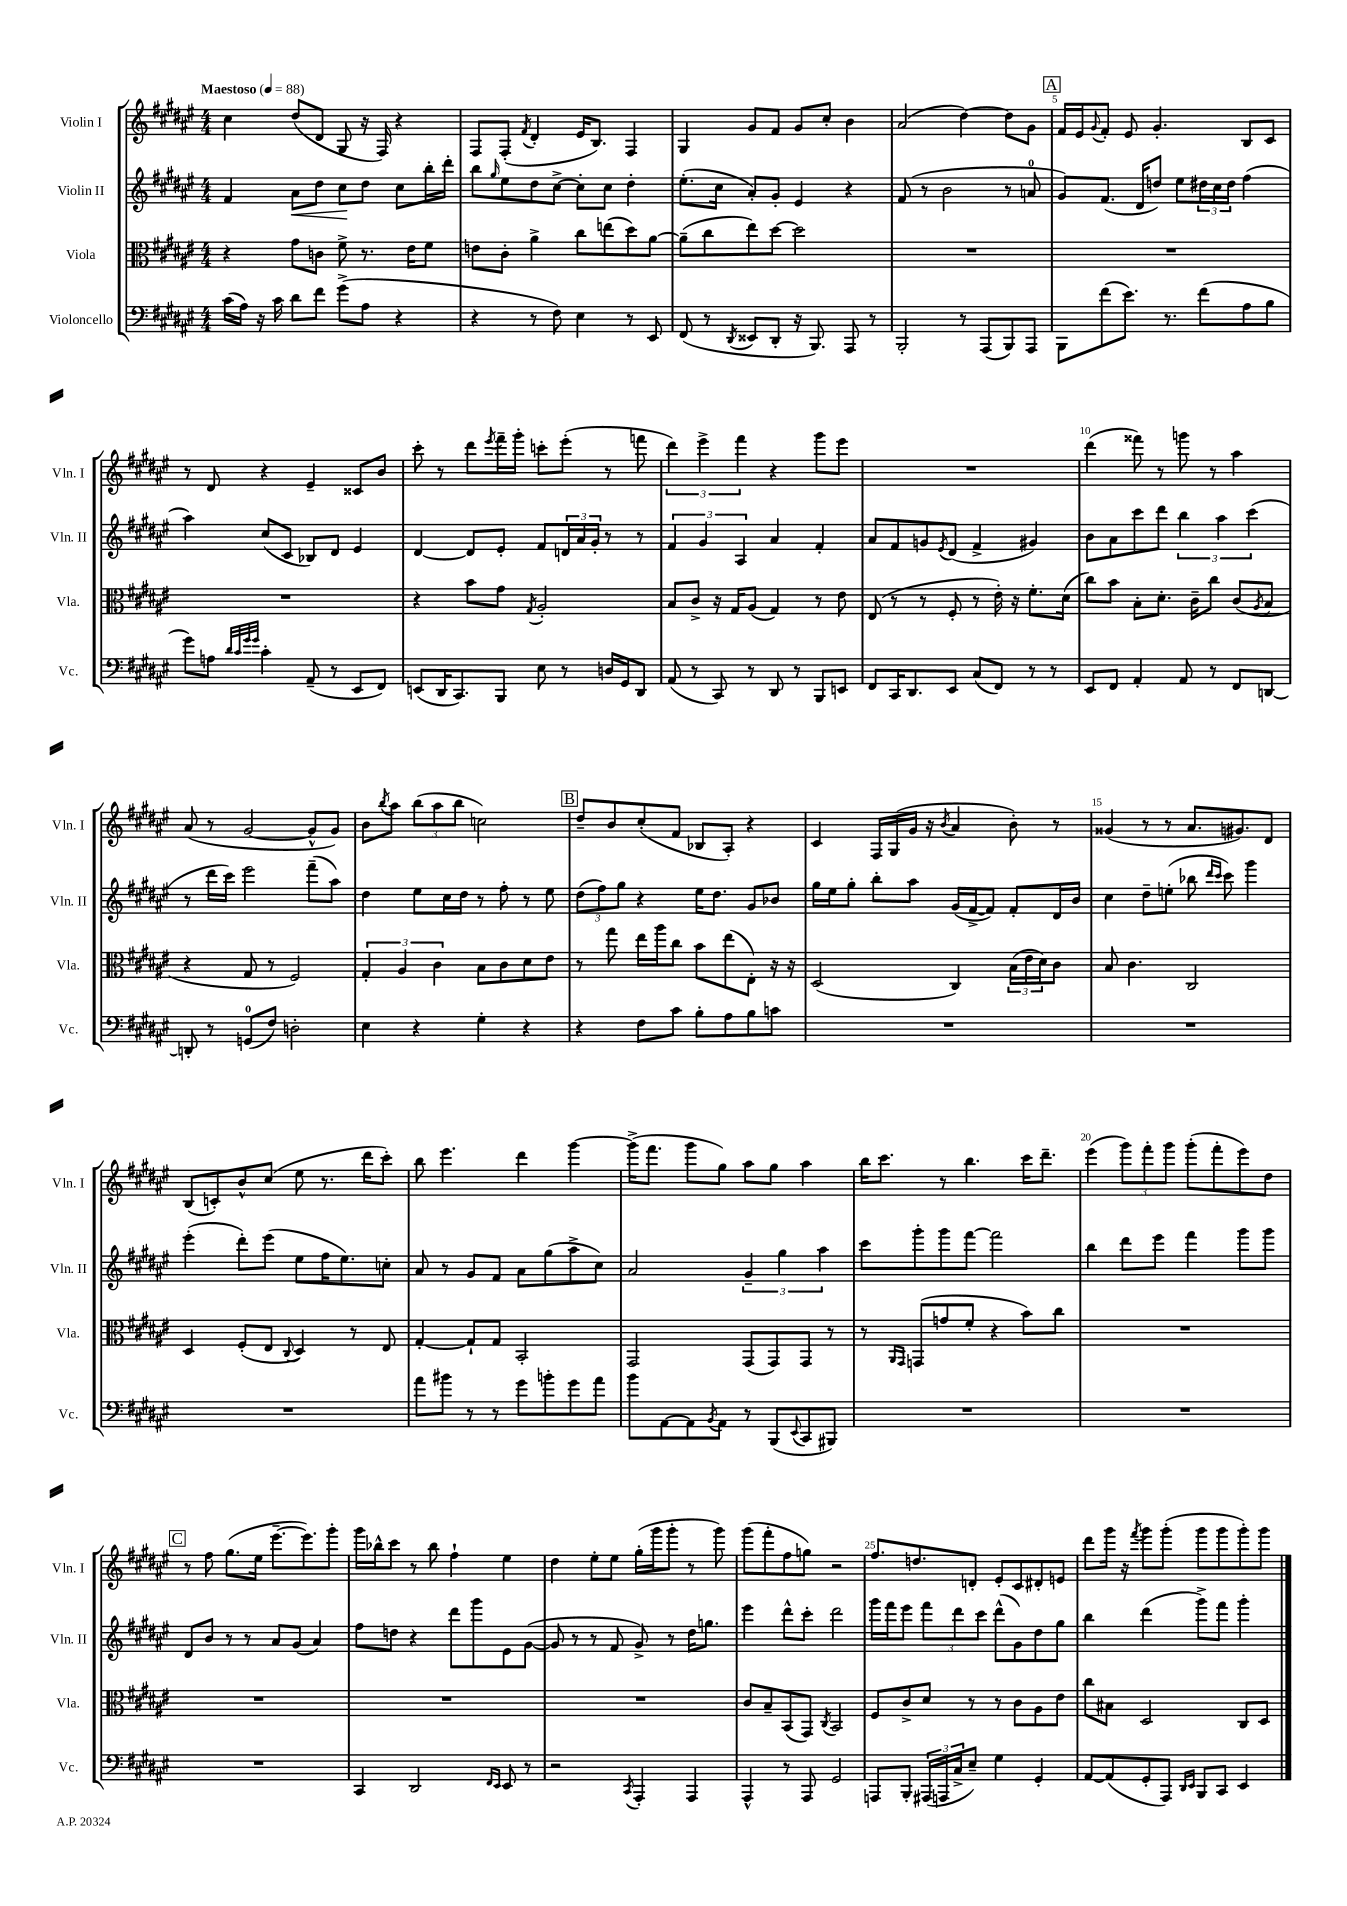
<<
\new StaffGroup <<
\new Staff = "s0" \with { instrumentName = "Violin I" shortInstrumentName = "Vln. I" } {
    \clef treble \key fis \major \numericTimeSignature \time 4/4 \tempo "Maestoso" 4 = 88
    cis''4 dis''8( dis'8 gis8 r16 fis16) r4 |
    fis8 fis8-.( \acciaccatura { fis'8 } dis'4-. eis'16 b8.) fis4 |
    gis4 gis'8 fis'8 gis'8 cis''8-. b'4 |
    ais'2( dis''4~) dis''8 gis'8 |
    \mark \markup { \box "A" } fis'16 eis'16 \appoggiatura { gis'8 } fis'8-. eis'8 gis'4.-. b8 cis'8 |
    r8 dis'8 r4 eis'4-- cisis'8 b'8 |
    cis'''8-. r8 dis'''8 \acciaccatura { eis'''8 } fis'''16-- gis'''16-. c'''8-. eis'''8-.( r8 f'''8 |
    \tuplet 3/2 { dis'''4) eis'''4-> fis'''4 } r4 gis'''8 eis'''8 |
    R1 |
    dis'''4( fisis'''8) r8 g'''8 r8 ais''4 |
    ais'8( r8 gis'2~ gis'8-^ gis'8) |
    b'8 \acciaccatura { b''8 } ais''8 \tuplet 3/2 { b''8( ais''8 b''8 } c''2) |
    \mark \markup { \box "B" } dis''8-- b'8 cis''8-.( fis'8 bes8 ais8-.) r4 |
    cis'4 fis16 gis16( gis'16 r16 \acciaccatura { b'8 } ais'4 b'8-.) r8 |
    gisis'4( r8 r8 ais'8. gis'8.) dis'8 |
    b8( c'8-.) b'8-^ cis''8( eis''8 r8. dis'''16 cis'''8-.) |
    b''8 eis'''4. dis'''4 gis'''4~ |
    gis'''16->( fis'''8. gis'''8 gis''8) ais''8 gis''8 ais''4 |
    b''16 cis'''8. r8 b''4. cis'''16 dis'''8.-- |
    eis'''4( \tuplet 3/2 { gis'''8) fis'''8-. gis'''8 } gis'''8-.( fis'''8-. eis'''8) dis''8 |
    \mark \markup { \box "C" } r8 fis''8 gis''8.( eis''16 eis'''8.~-- eis'''8.) gis'''8-. |
    gis'''16 bes''16-^ cis'''8 r8 bes''8 fis''4-! eis''4 |
    dis''4 eis''8-. eis''8 gis''16-.( gis'''16 gis'''8-. r8 gis'''8) |
    gis'''8( fis'''8-. fis''8 g''8) r2 |
    fis''8. d''8. d'8-. eis'8-. cis'8 dis'8-. e'8 |
    dis'''8 gis'''16 r16 \acciaccatura { fis'''8 } gis'''8 gis'''8-.( gis'''8 gis'''8 gis'''8-.) gis'''8 \bar "|." |
}
\new Staff = "s1" \with { instrumentName = "Violin II" shortInstrumentName = "Vln. II" } {
    \clef treble \key fis \major \numericTimeSignature \time 4/4
    fis'4 ais'8\< dis''8 cis''8\! dis''8 cis''8 b''16-. dis'''16-. |
    b''8 \grace { gis''16 } eis''8 dis''8 cis''8~-> cis''8-. cis''8 dis''4-. |
    eis''8.-.( cis''16 ais'8-.) gis'8-. eis'4 r4 |
    fis'8( r8 b'2 r8 a'8-0 |
    \mark \markup { \box "A" } gis'8) fis'8.( dis'16 d''8) eis''8 \tuplet 3/2 { dis''16 cis''16 dis''16 } fis''4( |
    ais''4) cis''8( cis'8 bes8) dis'8 eis'4 |
    dis'4~ dis'8 eis'8-. fis'8 \tuplet 3/2 { d'16 ais'16 gis'16-. } r8 r8 |
    \tuplet 3/2 { fis'4 gis'4 ais4 } ais'4 fis'4-. |
    ais'8 fis'8 g'8 \acciaccatura { eis'8 } dis'8( fis'4-> gis'4) |
    b'8 ais'8 cis'''8 dis'''8 \tuplet 3/2 { b''4 ais''4 cis'''4( } |
    r8 dis'''16 cis'''16) eis'''2 fis'''8--( ais''8) |
    dis''4 eis''8 cis''16 dis''16 r8 fis''8-. r8 eis''8 |
    \mark \markup { \box "B" } \tuplet 3/2 { dis''8( fis''8) gis''8 } r4 eis''16 dis''8. gis'8 bes'8 |
    gis''16 eis''16 gis''8-. b''8-. ais''8 gis'16( fis'16~-> fis'8) fis'8-. dis'16 b'16 |
    cis''4 dis''8-- e''8-.( bes''8 \grace { dis'''16 cis'''16 } cis'''8) gis'''4 |
    eis'''4-.( dis'''8-.) eis'''8( eis''8 fis''16 eis''8.) c''8-. |
    ais'8 r8 gis'8 fis'8 ais'8 gis''8( ais''8-> cis''8) |
    ais'2 \tuplet 3/2 { gis'4-- gis''4 ais''4 } |
    cis'''8 gis'''8-. gis'''8 fis'''8~ fis'''2 |
    b''4 dis'''8 eis'''8 fis'''4 gis'''8 gis'''8 |
    \mark \markup { \box "C" } dis'8 b'8 r8 r8 ais'8 gis'8( ais'4) |
    fis''8 d''8 r4 dis'''8 gis'''8 eis'8 gis'8~( |
    gis'8 r8 r8 fis'8 gis'8->) r8 dis''16 g''8. |
    eis'''4 dis'''8-^ cis'''8-. dis'''2 |
    gis'''16 fis'''16 eis'''8 \tuplet 3/2 { fis'''8 dis'''8 cis'''8 } dis'''8-^( gis'8) dis''8 gis''8 |
    b''4 dis'''4( gis'''8->) fis'''8 gis'''4-. \bar "|." |
}
\new Staff = "s2" \with { instrumentName = "Viola" shortInstrumentName = "Vla." } {
    \clef alto \key fis \major \numericTimeSignature \time 4/4
    r4 gis'8 c'8 fis'8-> r8. eis'16 fis'8 |
    e'8 cis'8-. ais'4-> cis''8 e''8( dis''8) ais'8~ |
    ais'8--( cis''8 eis''8) dis''8~ dis''2 |
    R1 |
    \mark \markup { \box "A" } R1 |
    R1 |
    r4 b'8 gis'8 \acciaccatura { gis8 } ais2-. |
    b8 cis'8-> r16 gis16 ais8( gis4) r8 eis'8 |
    eis8( r8 r8 fis8-. r8 eis'16-.) r16 fis'8.-. dis'16( |
    cis''8) b'8 b8-. dis'8.-. cis'16-- cis''8 cis'8( \acciaccatura { ais8 } b8 |
    r4 gis8 r8 fis2) |
    \tuplet 3/2 { gis4-. ais4 cis'4 } b8 cis'8 dis'8 eis'8 |
    \mark \markup { \box "B" } r8 gis''8 eis''16 ais''16 cis''8 b'8 eis''8( eis8-.) r16 r16 |
    dis2( cis4) \tuplet 3/2 { b16( eis'16 dis'16) } cis'8 |
    b8 cis'4. cis2 |
    dis4 fis8-.( eis8 \appoggiatura { cis8 } dis4) r8 eis8 |
    gis4~-. gis8-! gis8 b,2-. |
    gis,2 gis,8( gis,8) gis,8 r8 |
    r8 \grace { ais,16 gis,16 } g,8( g'8 fis'8-. r4 b'8) cis''8 |
    R1 |
    \mark \markup { \box "C" } R1 |
    R1 |
    R1 |
    cis'8 b8-- b,8( gis,8) \acciaccatura { cis8 } b,2 |
    fis8 cis'8-> dis'8 r8 r8 cis'8 ais8 eis'8 |
    cis''8 bis8 dis2 cis8 dis8 \bar "|." |
}
\new Staff = "s3" \with { instrumentName = "Violoncello" shortInstrumentName = "Vc." } {
    \clef bass \key fis \major \numericTimeSignature \time 4/4
    cis'16( ais16) r16 cis'16 dis'8 fis'8 gis'8->( ais8 r4 |
    r4 r8 fis8) eis4 r8 eis,8 |
    fis,8( r8 \acciaccatura { dis,8 } eisis,8 dis,8-. r16 b,,8.) ais,,8 r8 |
    b,,2-. r8 ais,,8( b,,8) ais,,8 |
    \mark \markup { \box "A" } b,,8 fis'8( eis'8.) r8. fis'8( ais8 b8 |
    gis'8) a8 \grace { dis'32 cis'32 gis'32 gis'32 } cis'4-. ais,8--( r8 eis,8 fis,8) |
    e,8( dis,16 cis,8.) b,,8 eis8 r8 d16 gis,16 dis,8 |
    ais,8( r8 cis,8) r8 dis,8 r8 b,,8 e,8 |
    fis,8 cis,16 dis,8. eis,8 cis8( fis,8) r8 r8 |
    eis,8 fis,8 ais,4-. ais,8 r8 fis,8 d,8~ |
    d,8-. r8 g,8-0( fis8) d2-. |
    eis4 r4 gis4-. r4 |
    \mark \markup { \box "B" } r4 fis8 cis'8 b8-. ais8 b8 c'8 |
    R1 |
    R1 |
    R1 |
    ais'8 bis'8 r8 r8 gis'8 b'8-. gis'8 ais'8 |
    b'8 ais,8~ ais,8 \acciaccatura { b,8 } ais,8 r8 b,,8( \appoggiatura { eis,8 } cis,8 bis,,8) |
    R1 |
    R1 |
    \mark \markup { \box "C" } R1 |
    cis,4 dis,2 \grace { fis,16 eis,16 } eis,8 r8 |
    r2 \acciaccatura { cis,8 } ais,,4-. ais,,4 |
    ais,,4-^ r8 ais,,8 gis,2 |
    a,,8 b,,8-. \tuplet 3/2 { ais,,16( a,,16 cis16-> } eis8--) gis4 gis,4-. |
    ais,8~ ais,8( gis,8-. ais,,8) \grace { dis,16 eis,16 } b,,8 cis,8 eis,4 \bar "|." |
}
>>
>>
\layout { \context { \Score \override BarNumber.break-visibility = ##(#f #t #t) barNumberVisibility = #(every-nth-bar-number-visible 5) } }
